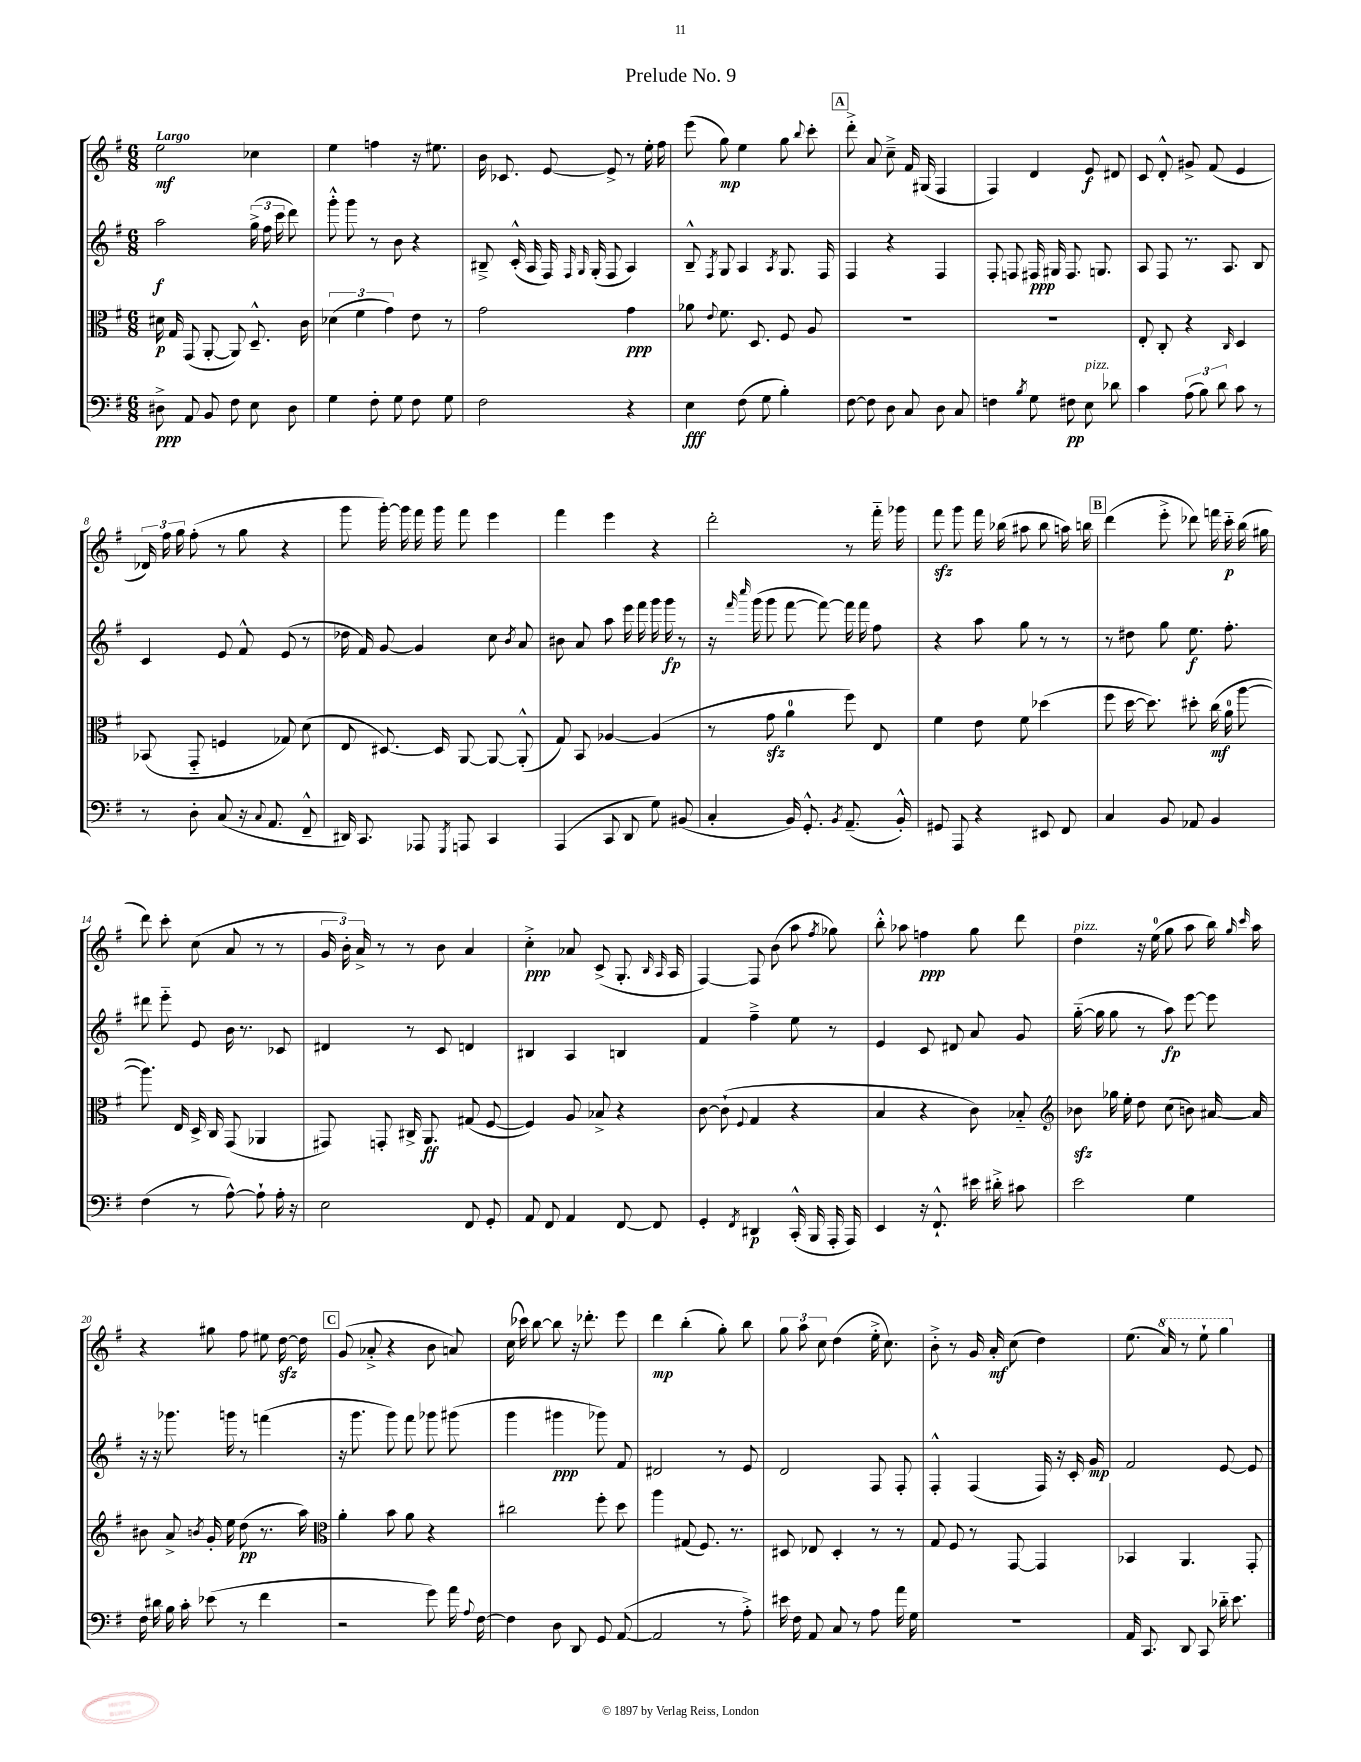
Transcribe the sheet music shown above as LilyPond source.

\header { title = "Prelude No. 9" }
<<
\new StaffGroup <<
\new Staff = "s0" {
    \clef treble \key g \major \numericTimeSignature \time 6/8 \tempo "Largo"
    \autoBeamOff e''2\mf ces''4 |
    e''4 f''4 r16 eis''8. |
    b'16 ces'8. e'8~ e'8-> r8 e''16-. fis''16 |
    e'''8( g''8\mp) e''4 g''8 \appoggiatura { b''8 } c'''8-. |
    \mark \markup { \box "A" } d'''8-.-> a'8 c''8---> fis'16 gis16( fis4 |
    fis4) d'4 e'8\f dis'8 |
    c'8 d'8-.-^ gis'8-> fis'8( e'4 |
    \tuplet 3/2 { des'16) fis''16 g''16 } fis''8-.( r8 g''8 r4 |
    g'''8 g'''16~-.) g'''16 fis'''16 g'''16 fis'''8 e'''4 |
    fis'''4 e'''4 r4 |
    d'''2-. r8 fis'''16-_ ges'''16 |
    fis'''8\sfz g'''8 fis'''16 bes''16( ais''8 bes''8 a''16) b''16 |
    \mark \markup { \box "B" } d'''4( e'''8-.-> des'''8) f'''16 c'''16-_\p b''16( gis''16 |
    d'''8) c'''8-. c''8( a'8 r8 r8 |
    \tuplet 3/2 { g'16 b'16-.) a'16-> } r8 r8 b'8 a'4 |
    c''4-.->\ppp aes'8 c'8->( g8.-. \grace { b16 a16 } a16 |
    fis4~) fis8 b'8( a''8 \acciaccatura { fis''8 } ges''8) |
    b''8-.-^ aes''8 f''4\ppp g''8 d'''8 |
    d''4^\markup { \italic "pizz." } r16 e''16-0( g''8 a''8 b''16) \grace { g''16 c'''16 } a''16 |
    r4 gis''8 fis''8 eis''8 d''16~\sfz d''16 |
    \mark \markup { \box "C" } g'8( aes'8-.-> r4 b'8 a'8) |
    c''16( ces'''16) b''8~ b''8 r16 des'''8.-. e'''8 |
    d'''4\mp b''4-.( g''8-.) b''8 |
    \tuplet 3/2 { g''8 a''8 c''8 } d''4( e''16-.-> c''8.) |
    b'8-.-> r8 g'16 a'16-.\mf c''8( d''4) |
    e''8.( \ottava #1 a''16) r8 e'''8-! g'''4 \ottava #0 \bar "|." |
}
\new Staff = "s1" {
    \clef treble \key g \major \numericTimeSignature \time 6/8
    \autoBeamOff a''2\f \tuplet 3/2 { g''16->( fis''16 c'''16 } d'''8) |
    g'''8-.-^ g'''8 r8 b'8 r4 |
    bis8---> c'16-.-^( a16 fis16) \grace { fis16 g16 } g16-.( fis8 a4) |
    b8---^ \acciaccatura { fis8 } g8 a4 \acciaccatura { a8 } g8. fis16 |
    \mark \markup { \box "A" } fis4 r4 fis4 |
    fis8-. f8 fis16\ppp gis16 fis8. g8. |
    a8 fis8 r8. a8. b8 |
    c'4 e'8 fis'8-^ e'8( r8 |
    des''16 fis'16) g'8~ g'4 c''8 \acciaccatura { b'8 } a'8 |
    bis'8 a'8 a''8 e'''16 fis'''16 g'''16 g'''16\fp r8 |
    r16 \grace { fis'''16 c''''16 } g'''16( g'''8 fis'''8~ fis'''8~) fis'''16 fis'''16 fis''8 |
    r4 a''8 g''8 r8 r8 |
    \mark \markup { \box "B" } r8 dis''8 g''8 e''8.\f fis''8.-. |
    dis'''8 e'''8-_ e'8 b'16 r8. ces'8 |
    dis'4 r8 c'8 d'4 |
    bis4 a4 b4 |
    fis'4 fis''4---> e''8 r8 |
    e'4 c'8 dis'8 a'8 g'8 |
    g''16~-_( g''16 g''8 r8 a''8\fp) e'''8~ e'''8 |
    r16 r16 ges'''8. g'''16 r8 f'''4( |
    \mark \markup { \box "C" } r16 g'''8. g'''8) fis'''8 ges'''8 gis'''8( |
    g'''4 gis'''4\ppp ges'''8) fis'8 |
    dis'2 r8 e'8 |
    d'2 fis8 fis8-. |
    fis4-.-^ fis4( fis16) r16 c'16-. g'16\mp |
    fis'2 e'8~ e'8 \bar "|." |
}
\new Staff = "s2" {
    \clef alto \key g \major \numericTimeSignature \time 6/8
    \autoBeamOff dis'16\p g16 g,8( a,8~-. a,8) d8.---^ c'16 |
    \tuplet 3/2 { des'4( fis'4 g'4) } e'8 r8 |
    g'2 g'4\ppp |
    aes'8 \appoggiatura { e'8 } fis'8. d8. fis8 a8 |
    \mark \markup { \box "A" } R2. |
    R2. |
    e8-. c8-. r4 \grace { c16 } d4 |
    bes,8( g,8-_ f4 ges8) d'8( |
    e8 dis8.~) dis16 a,8~ a,8~ a,8-.-^( |
    g8) b,8 aes4~ aes4( |
    r8 g'8\sfz a'4-0 fis''8) e8 |
    fis'4 e'8 fis'8 des''4( |
    \mark \markup { \box "B" } fis''8 d''16~ d''8.) dis''8-. c''16\mf( a'16-0 a''8~ |
    a''8.) e16 d16-> c16 g,8( aes,4 |
    gis,8) g,8-. cis16-> a,8.\ff gis8( fis8~ |
    fis4) a8 bes8-> r4 |
    c'8~ c'8-!( \appoggiatura { fis8 } g4 r4 |
    b4 r4 c'8) bes8-_ |
    \clef treble bes'8\sfz ges''16 e''16-. d''8 c''8( b'8) ais'16~ ais'16 |
    bis'8 a'8-> \acciaccatura { b'8 } g'16-. e''16 d''8\pp( r8. a''16) |
    \mark \markup { \box "C" } \clef alto a'4-. b'8 a'8 r4 |
    cis''2 fis''8-. d''8 |
    a''4 gis8( fis8.) r8. |
    dis8 ees8 dis4-. r8 r8 |
    g8 fis8 r8 g,8~ g,4 |
    bes,4 a,4. g,8-. \bar "|." |
}
\new Staff = "s3" {
    \clef bass \key g \major \numericTimeSignature \time 6/8
    \autoBeamOff dis8->\ppp a,8 b,8 fis8 e8 dis8 |
    g4 fis8-. g8 fis8 g8 |
    fis2 r4 |
    e4\fff fis8( g8 b4-.) |
    \mark \markup { \box "A" } fis8~ fis8 d8 c8 d8 c8 |
    f4 \acciaccatura { b8 } g8 fis8\pp e8^\markup { \italic "pizz." } des'8 |
    c'4 \tuplet 3/2 { a8( b8) d'8 } c'8 r8 |
    r8 d8-. c8( r16 \appoggiatura { c8 } a,8. fis,8---^ |
    dis,16) c,8. aes,,8 \acciaccatura { g,,8 } a,,8 c,4 |
    a,,4( c,8 d,8 g8) bis,8( |
    c4-. b,16) g,8.-.-^ \acciaccatura { b,8 } a,8.--( b,16-.-^) |
    gis,8 a,,8 r4 eis,8 fis,8 |
    \mark \markup { \box "B" } c4 b,8 aes,8 b,4 |
    fis4( r8 a8~-^) a8-! a16-. r16 |
    e2 fis,8 g,8-. |
    a,8 fis,8 a,4 fis,8~ fis,8 |
    g,4-. \acciaccatura { fis,8 } dis,4\p c,16-.-^( b,,16 a,,16-. a,,16) |
    e,4 r16 fis,8.-!-^ eis'16 dis'16-.-> cis'8 |
    e'2 g4 |
    fis16 dis'16 b16 c'16-. ees'8( r8 fis'4 |
    \mark \markup { \box "C" } r2 g'8) a'16 \appoggiatura { a8 } fis16~ |
    fis4 d8 d,8 g,8 a,8~( |
    a,2 r8 a8-.->) |
    eis'16 fis16 a,8 c8 r8 a8 a'16 g16 |
    R2. |
    a,16 c,8. d,8 c,8 des'16-_ e'8. \bar "|." |
}
>>
>>
